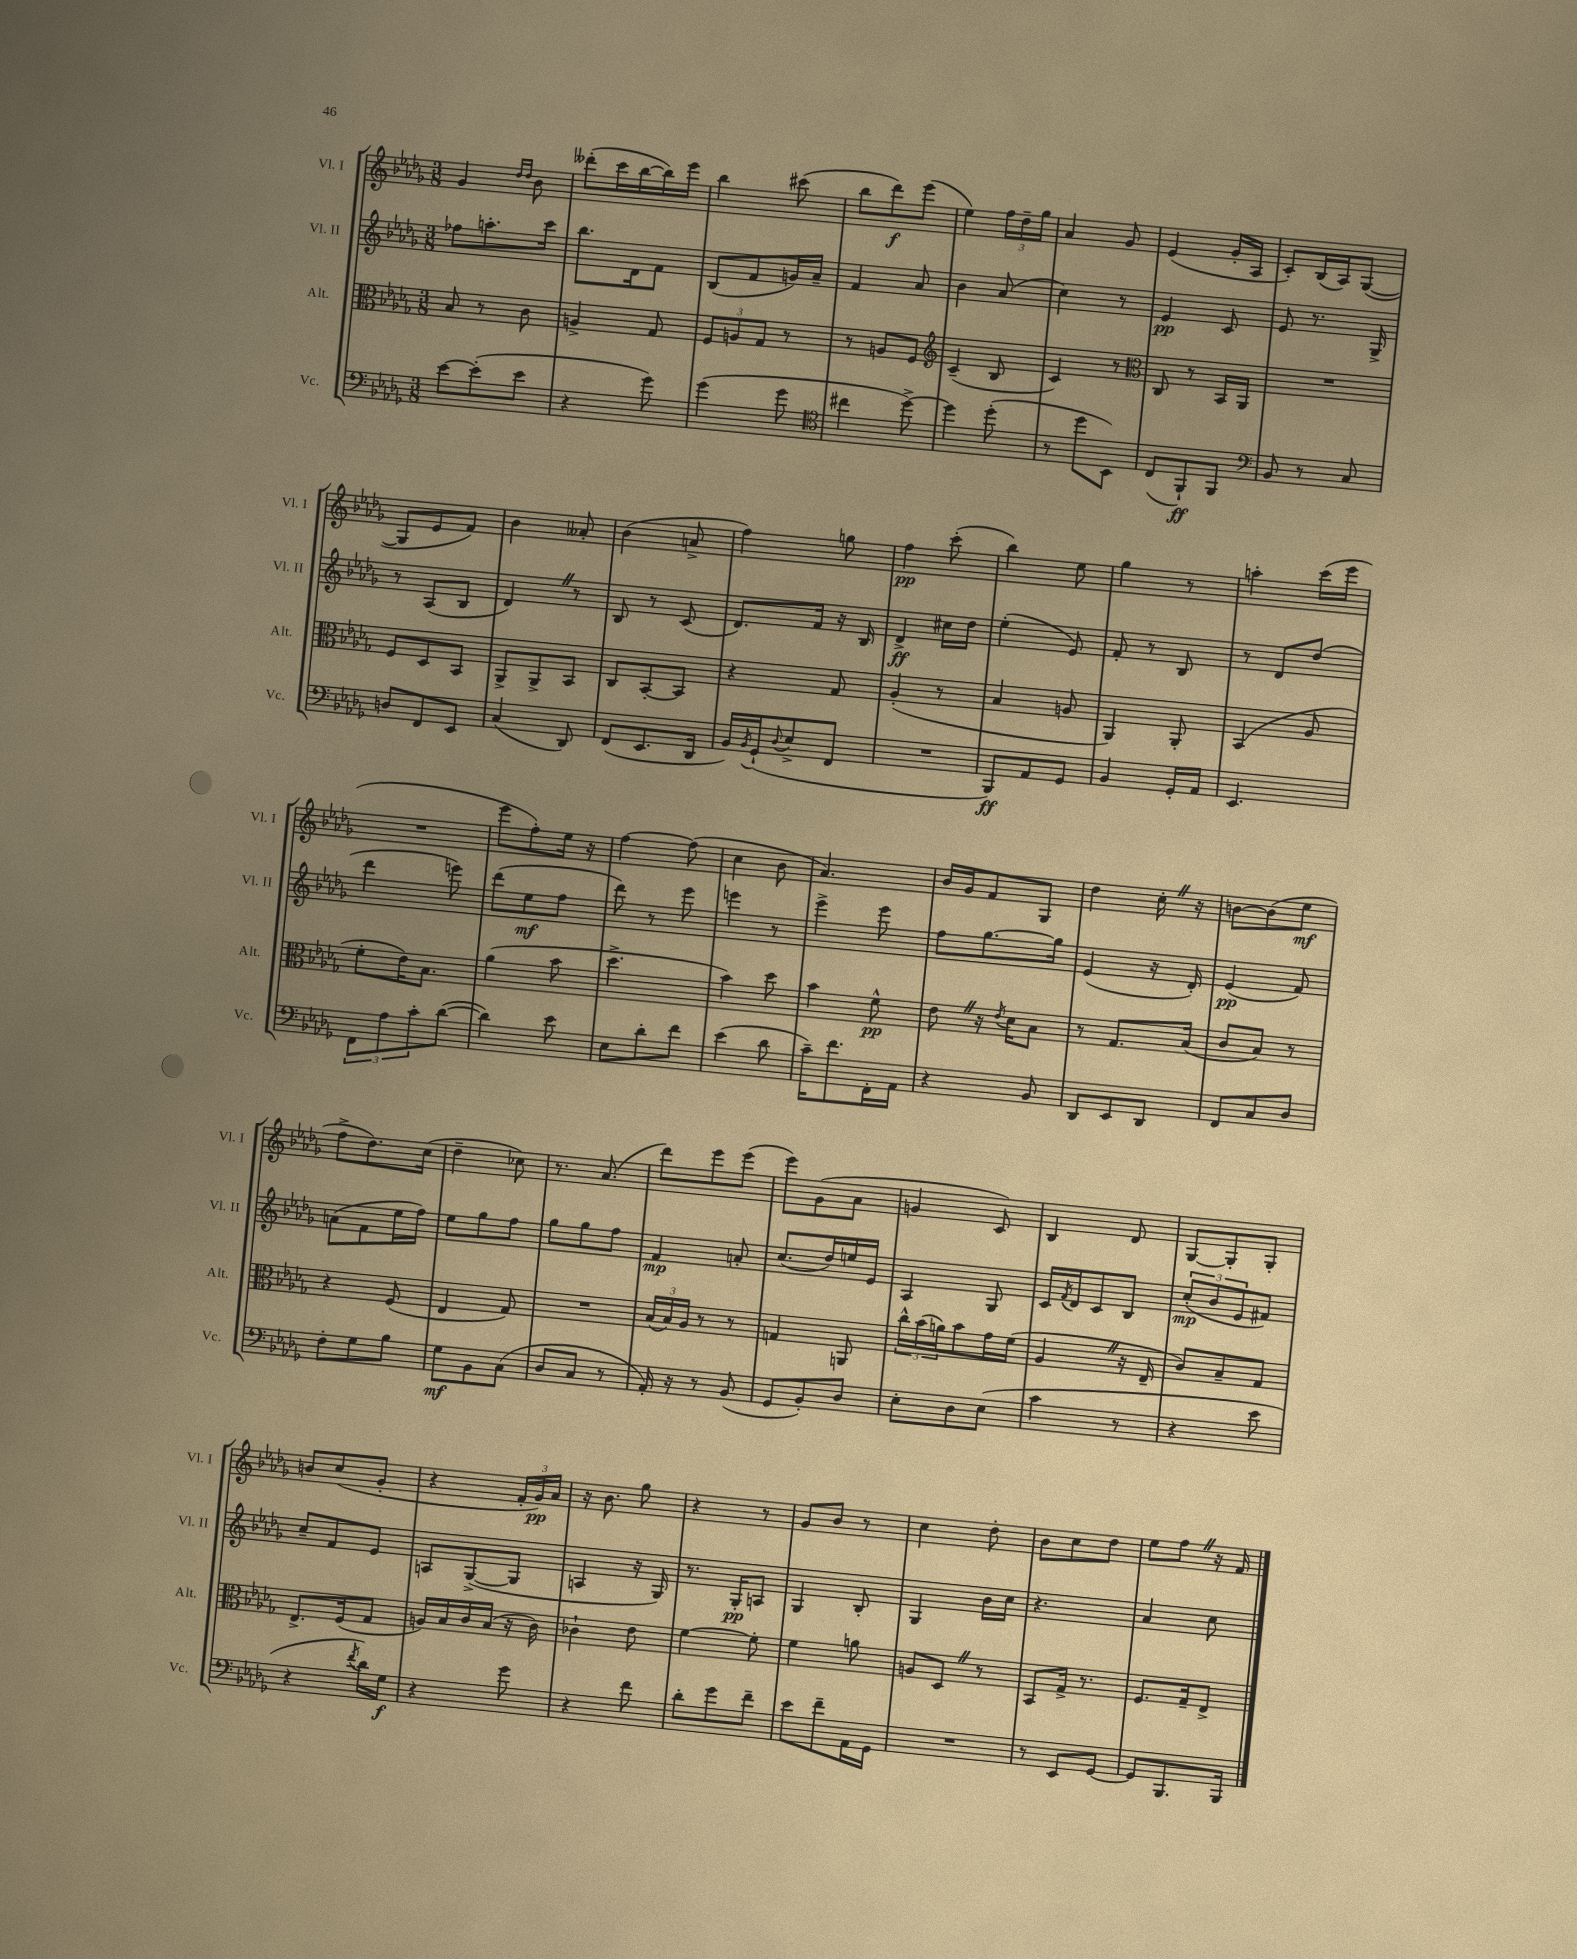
<<
\new StaffGroup <<
\new Staff = "s0" \with { instrumentName = "Vl. I" shortInstrumentName = "Vl. I" } {
    \clef treble \key des \major \numericTimeSignature \time 3/8
    ges'4 \grace { des''16 des''16 } bes'8 |
    deses'''8-.( c'''16 bes''16~ bes''16) ees'''16 |
    bes''4 cis'''8( |
    bes''8 des'''8\f) ees'''8( |
    ees''4) \tuplet 3/2 { f''16 des''16-- ges''16 } |
    aes'4 ges'8 |
    ees'4( ges'16-. aes16 |
    c'8-.) bes16( aes16) ges8~( |
    ges8 ees'8 f'8) |
    bes'4 aeses'8-. |
    bes'4( a'8-> |
    f''4) g''8 |
    f''4\pp c'''8-.( |
    bes''4) ees''8 |
    ges''4 r8 |
    a''4-. c'''16( ees'''16 |
    R4. |
    ees'''8 f''8-.) ees''16 r16 |
    f''4~ f''8( |
    c''4 bes'8 |
    aes'4.) |
    bes'16 ges'16 f'8 ges8 |
    des''4 c''16-. \once \override BreathingSign.text = \markup { \musicglyph "scripts.caesura.straight" } \breathe r16 |
    b'8~ b'8( ees''8\mf |
    f''8-> des''8.) c''16( |
    des''4-- ces''8) |
    r8. aes'8.( |
    des'''8) ees'''8 ees'''8( |
    ees'''8) ges'8( aes'8 |
    g'4 c'8) |
    bes4 des'8 |
    ges8~ ges8-. ges8-. |
    b'8 c''8( ges'8-. |
    r4 \tuplet 3/2 { f'16-. ges'16\pp) aes'16 } |
    r16 bes'8. ges''8 |
    r4 r8 |
    ges'8 bes'8 r8 |
    c''4 des''8-. |
    bes'8 c''8 des''8 |
    ees''8 f''8 \once \override BreathingSign.text = \markup { \musicglyph "scripts.caesura.straight" } \breathe r16 f'16 \bar "|." |
}
\new Staff = "s1" \with { instrumentName = "Vl. II" shortInstrumentName = "Vl. II" } {
    \clef treble \key des \major \numericTimeSignature \time 3/8
    fes''8 a''8.-. c'''16 |
    bes''8. des'16 f'8 |
    bes8( f'8 g'16) aes'16-- |
    f'4 aes'8 |
    bes'4 aes'8( |
    c''4) r8 |
    ees'4\pp c'8 |
    ees'8 r8. ges16-> |
    r8 aes8( bes8 |
    des'4) \once \override BreathingSign.text = \markup { \musicglyph "scripts.caesura.straight" } \breathe r8 |
    bes8 r8 c'8( |
    des'8.) f'16 r16 bes16 |
    des'4->\ff cis''16 des''16 |
    ees''4-.( ees'8) |
    f'8-. r8 bes8 |
    r8 des'8 des''8( |
    des'''4 e'''8) |
    des'''8( ees''8\mf f''8 |
    des'''8) r8 ees'''8 |
    e'''4 r8 |
    ees'''4-> ees'''8 |
    f''8 ges''8.~ ges''16 |
    ees'4( r16 des'16-.) |
    ees'4\pp( f'8) |
    a'8( f'8 ees''16 f''16) |
    ees''8 ges''8 f''8 |
    ges''8 ges''8 f''8 |
    f'4\mp a'8-. |
    c''8.( des''16) e''16 ees'16 |
    aes4 ges8 |
    c'16 \acciaccatura { f'8 } des'16 c'8 bes8 |
    \tuplet 3/2 { c''8-.\mp( bes'8 ees'8 } fis'8) |
    c''8-- f'8 ees'8 |
    a8 ges8~->( ges8 |
    a4 r16 ges16) |
    r8. ges16-.\pp a8 |
    ges4 bes8-. |
    ges4 bes'16 c''16 |
    r4. |
    aes'4 c''8 \bar "|." |
}
\new Staff = "s2" \with { instrumentName = "Alt." shortInstrumentName = "Alt." } {
    \clef alto \key des \major \numericTimeSignature \time 3/8
    bes8 r8 c'8 |
    a4-> ges8 |
    \tuplet 3/2 { f8 a8 ges8 } r8 |
    r8 a8 f8 |
    \clef treble c'4--( bes8 |
    c'4) r8 |
    \clef alto c8 r8 bes,16 aes,16 |
    R4. |
    f8 des8 bes,8 |
    aes,8-> aes,8-> bes,8 |
    c8 bes,8~-. bes,8 |
    r4 ges8 |
    aes4-.( r8 |
    bes4 a8 |
    aes,4) aes,8-. |
    bes,4( aes8 |
    f'8-. ees'16) bes8. |
    aes'4( bes'8 |
    des''4.-> |
    bes'4) des''8 |
    bes'4 f'8-^\pp |
    ees'8 \once \override BreathingSign.text = \markup { \musicglyph "scripts.caesura.straight" } \breathe r16 \acciaccatura { ees'8 } des'16 bes8 |
    r8 ges8. bes16( |
    c'8 bes8) r8 |
    r4 f8( |
    ees4 ges8) |
    R4. |
    \tuplet 3/2 { bes16( bes16) aes16 } r8 r8 |
    g4 a,8 |
    \tuplet 3/2 { c''16-^ bes'16( a'16) } bes'8 ges'16 f'16( |
    aes4 \once \override BreathingSign.text = \markup { \musicglyph "scripts.caesura.straight" } \breathe r16 ees16-- |
    c'8) bes8-- ges8 |
    ees8.-> f16( ges8 |
    a16) bes16 c'16 bes16( r16 c'16) |
    ces'4-! ees'8 |
    f'4~ f'8-. |
    f'4 a'8 |
    a8 des8 \once \override BreathingSign.text = \markup { \musicglyph "scripts.caesura.straight" } \breathe r8 |
    bes,8 ges16-> r8. |
    f8. ges16-- ees8-> \bar "|." |
}
\new Staff = "s3" \with { instrumentName = "Vc." shortInstrumentName = "Vc." } {
    \clef bass \key des \major \numericTimeSignature \time 3/8
    ees'8~ ees'8-.( ees'8 |
    r4 ges'8) |
    ges'4( ges'8 |
    \clef tenor cis''4 des''8~->) |
    des''4 des''8-.( |
    r8 des''8 bes,8) |
    c8( f,8-!\ff) f,8 |
    \clef bass bes,8 r8 c8 |
    d8 f,8 ees,8 |
    c4( des,8) |
    f,8( ees,8. des,16 |
    bes,16) \acciaccatura { bes,8 } ges,16-!( \appoggiatura { des8 } ees8-> f,8 |
    R4. |
    bes,,8\ff) aes,8 ges,8 |
    bes,4 ges,16-. aes,16 |
    ees,4. |
    \tuplet 3/2 { f,8 aes8 c'8-. } des'8~( |
    des'4) ees'8 |
    ees8 des'8-. f'8 |
    ees'4( des'8 |
    c'16--) f'8. f,16-. aes,16 |
    r4 bes,8 |
    des,8 ees,8 des,8 |
    f,8 c8 des8 |
    f8-. ges8 bes8 |
    ges8\mf bes,8 c8( |
    des8 c8 r8 |
    aes,16-.) r16 r8 bes,8( |
    ges,8 bes,8-.) des8 |
    ees8-. des8 ees8( |
    c'4 r8 |
    r4 ees'8 |
    r4 \acciaccatura { f'8 } des'16) ges16\f |
    r4 ges'8 |
    r4 f'8 |
    des'8-. ges'8 f'8-- |
    ees'8 f'8-- aes,16 ges,16 |
    R4. |
    r8 ees,8 ges,8~ |
    ges,8 bes,,8. bes,,16 \bar "|." |
}
>>
>>
\layout { \context { \Score \remove "Bar_number_engraver" } }
